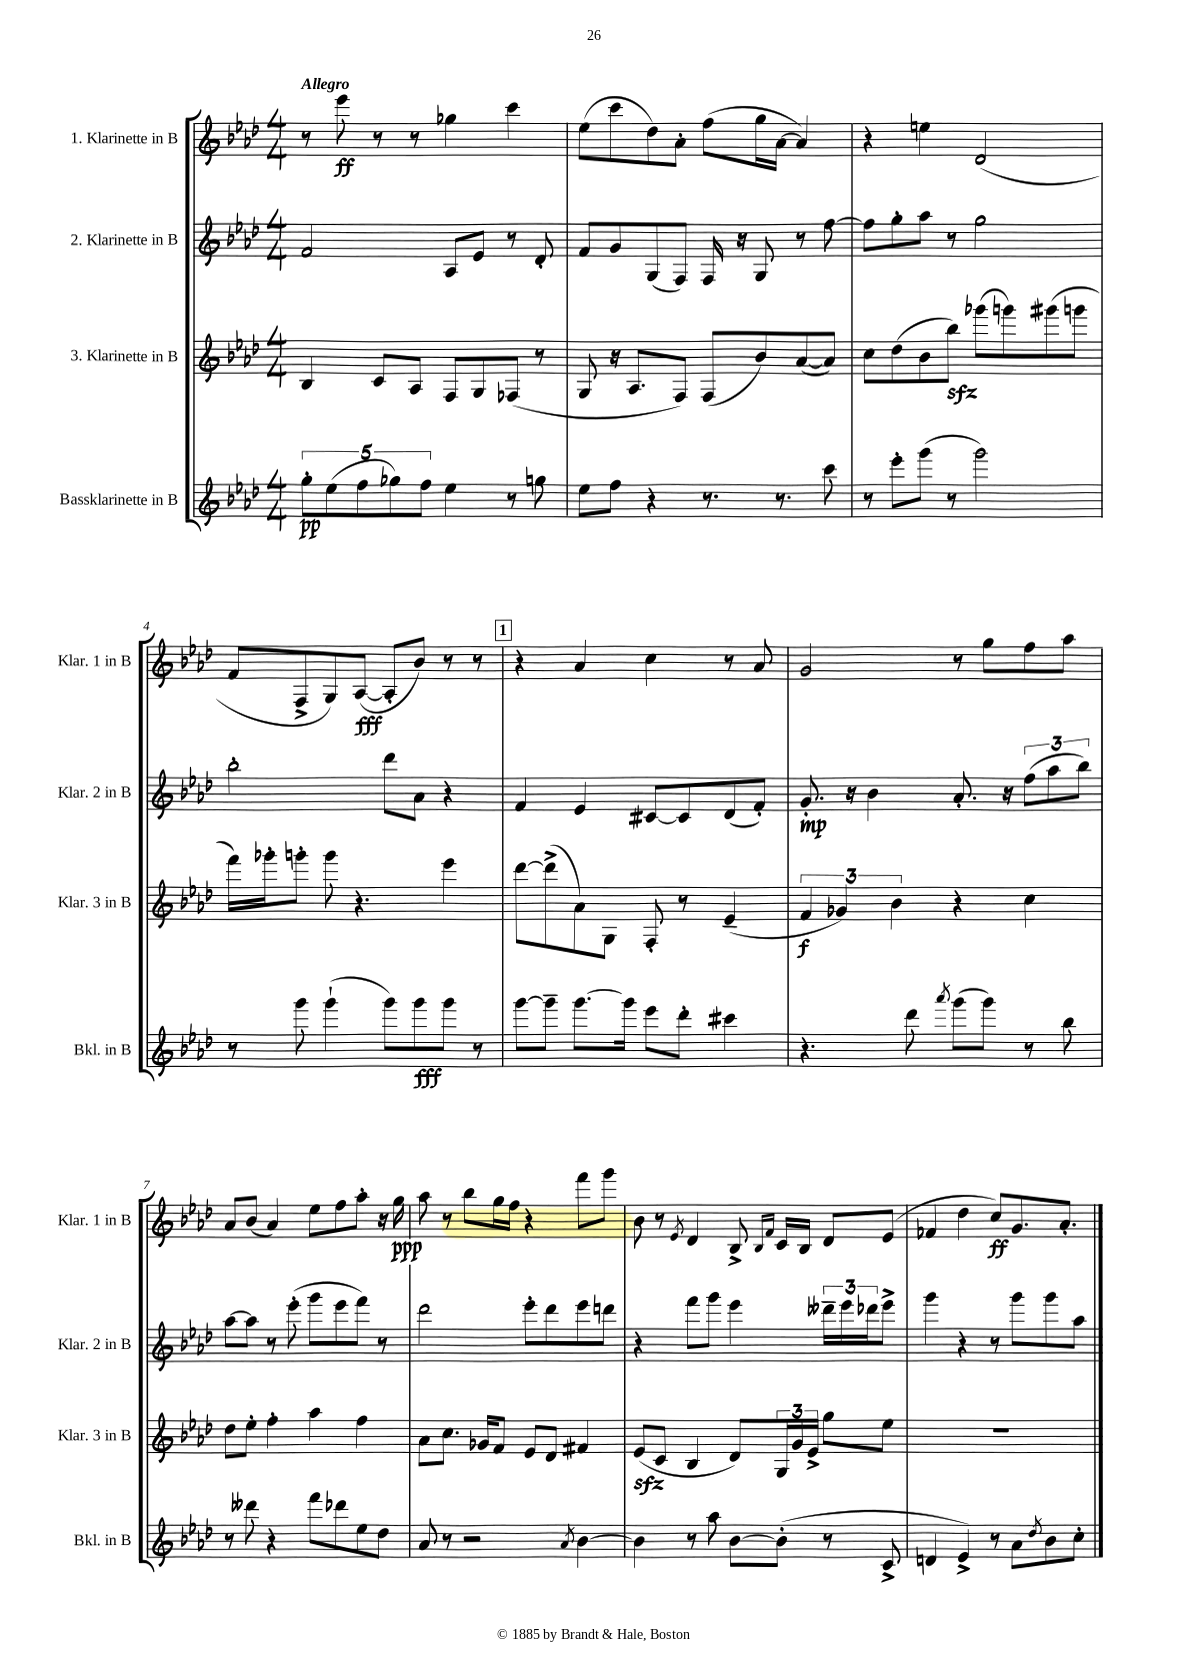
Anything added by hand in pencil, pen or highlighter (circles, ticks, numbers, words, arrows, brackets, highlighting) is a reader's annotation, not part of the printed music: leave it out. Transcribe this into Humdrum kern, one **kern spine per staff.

**kern	**kern	**kern	**kern
*staff4	*staff3	*staff2	*staff1
*clefG2	*clefG2	*clefG2	*clefG2
*k[b-e-a-d-]	*k[b-e-a-d-]	*k[b-e-a-d-]	*k[b-e-a-d-]
*M4/4	*M4/4	*M4/4	*M4/4
10gg'	4B-	2f	8r
(10ee-	.	.	.
.	.	.	8eee-
10ff	.	.	.
.	8c	.	8r
10gg-)	.	.	.
.	8A-	.	8r
10ff	.	.	.
4ee-	8F	8A-	4gg-
.	8G	8e-	.
8r	(8F-	8r	4ccc
8gg	8r	8d-'	.
=	=	=	=
8ee-	8G	8f	(8ee-
8ff	16r	8g	8ccc
.	8.A-	.	.
4r	.	(8G	8dd-)
.	8F)	8F)	8a-'
8.r	(8F	16F	(8ff
.	.	16r	.
.	8b-)	8G	16gg
8.r	.	.	[16a-
.	([8a-	8r	4a-])
8ccc	8a-])	[8ff	.
=	=	=	=
8r	8cc	8ff]	4r
8eee-'	(8dd-	8gg'	.
(8ggg	8b-	8aa-	4ee
8r	8bb-)	8r	.
2ggg)	(8ggg-	2gg	(2d-
.	8ggg)	.	.
.	(8ggg#	.	.
.	8ggg	.	.
=	=	=	=
8r	16fff)	2bb-'	8f
.	16ggg-'	.	.
8ggg	8ggg'	.	8F^
(4ggg`	8ggg	.	8G)
.	4.r	.	([8A-
8ggg)	.	8ddd-	8A-']
8ggg	.	8a-	8b-)
8ggg	4eee-	4r	8r
8r	.	.	8r
=	=	=	=
[8ggg	[8ddd-	4f	4r
8ggg~]	(8ddd-^]	.	.
[8.ggg	8a-)	4e-	4a-
.	8G	.	.
16ggg]	.	.	.
8eee-	8F'	[8c#	4cc
8ddd-'	8r	8c#]	.
4ccc#	(4e-~	(8d-	8r
.	.	8f')	8a-
=	=	=	=
4.r	6f	8.g'	2g
.	6g-)	.	.
.	.	16r	.
.	.	4b-	.
.	6b-	.	.
8ddd-	.	.	.
8qaaa-	.	.	.
(8ggg	4r	8.a-'	8r
8ggg)	.	.	8gg
.	.	16r	.
8r	4cc	(12ff	8ff
.	.	12aa-	.
8bb-	.	.	8aa-
.	.	12bb-)	.
=	=	=	=
8r	8dd-	[8aa-	8a-
8ddd--	8ee-'	8aa-]	(8b-
4r	4ff'	8r	4a-)
.	.	(8eee-'	.
8fff	4aa-	8ggg	8ee-
8ddd-	.	8eee-	8ff
8ee-	4ff	8fff)	8aa-'
8dd-	.	8r	16r
.	.	.	16gg
=	=	=	=
8a-	8a-	2ddd-	8aa-
8r	8.cc	.	8r
2r	.	.	8bb-
.	16g-	.	.
.	8f	.	16gg
.	.	.	16ff
.	8e-	8eee-'	4r
.	8d-	8ddd-	.
8qa-	.	.	.
[4b-	4f#	8eee-	8fff
.	.	8ddd	8ggg
=	=	=	=
4b-]	(8e-	4r	8b-
.	8c	.	8r
.	.	.	8qe-
8r	4B-	8fff	4d-
8aa-	.	8ggg	.
[8b-	8d-)	4eee-	8B-^
.	.	.	16qqB-
.	.	.	16qqf
(8b-']	24G	.	16c
.	24g	.	.
.	.	.	16B-
.	24e-^	.	.
8r	8gg	24ddd--~	8d-
.	.	24eee-	.
.	.	24ddd-	.
8c^	8ee-	8eee-^	(8e-
=	=	=	=
4d	1r	4ggg	4f-
4e-^)	.	4r	4dd-
8r	.	8r	8cc)
8a-	.	8ggg	8.g
8qdd-	.	.	.
8b-	.	8ggg	.
.	.	.	8.a-'
8cc'	.	8aa-	.
==	==	==	==
*-	*-	*-	*-
